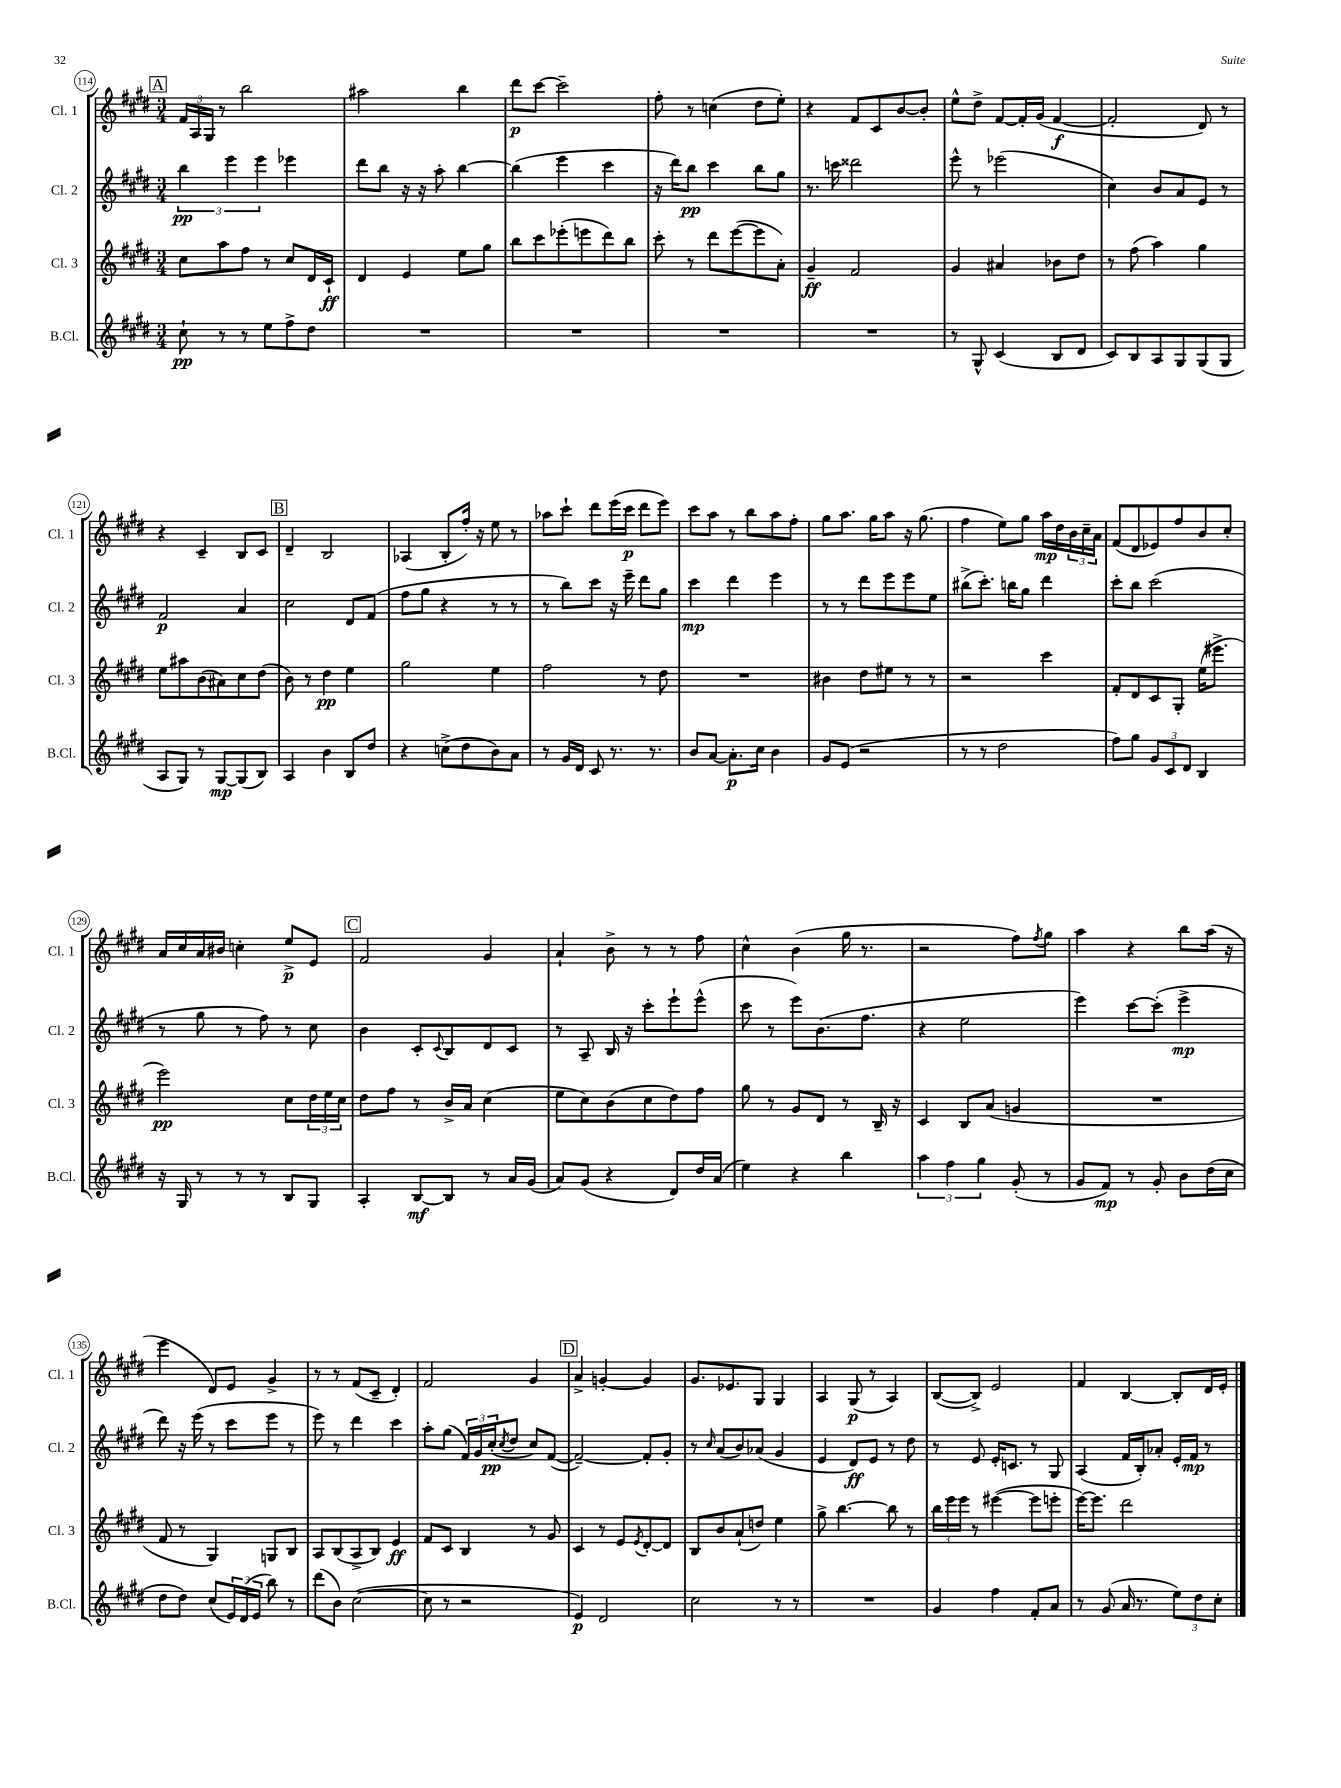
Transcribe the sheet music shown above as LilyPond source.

<<
\new StaffGroup <<
\new Staff = "s0" \with { instrumentName = "Cl. 1" shortInstrumentName = "Cl. 1" } {
    \clef treble \key e \major \numericTimeSignature \time 3/4
    \mark \markup { \box "A" } \tuplet 3/2 { fis'16 a16 gis16 } r8 b''2 |
    ais''2 b''4 |
    dis'''8\p cis'''8~ cis'''2-- |
    fis''8-. r8 c''4( dis''8 e''8-.) |
    r4 fis'8 cis'8 b'8~ b'8-. |
    e''8-^ dis''8-> fis'8~ fis'16-. gis'16( fis'4~\f |
    fis'2-. dis'8) r8 |
    r4 cis'4-- b8 cis'8 |
    \mark \markup { \box "B" } dis'4-- b2 |
    aes4( b8-. fis''16-.) r16 e''8 r8 |
    aes''8 cis'''8-! dis'''8 e'''16( cis'''16\p dis'''8 e'''8) |
    cis'''8 a''8 r8 b''8 a''8 fis''8-. |
    gis''8 a''8. gis''16 a''8 r16 gis''8.( |
    fis''4 e''8) gis''8 a''16\mp dis''16 \tuplet 3/2 { b'16 cis''16-- a'16 } |
    fis'8( dis'8 ees'8) fis''8 b'8 cis''8-. |
    a'16 cis''16 a'16 bis'16 c''4-. e''8->\p e'8 |
    \mark \markup { \box "C" } fis'2 gis'4 |
    a'4-! b'8-> r8 r8 fis''8 |
    cis''4-^ b'4( gis''16 r8. |
    r2 fis''8) \acciaccatura { fis''8 } gis''8 |
    a''4 r4 b''8 a''16( r16 |
    e'''4 dis'8) e'8 gis'4-> |
    r8 r8 fis'8( cis'8-- dis'4-.) |
    fis'2 gis'4 |
    \mark \markup { \box "D" } a'4-> g'4~-. g'4 |
    gis'8. ees'8. gis8 gis4 |
    a4 gis8\p( r8 a4) |
    b8~( b8->) e'2 |
    fis'4 b4~ b8-. dis'16 e'16-. \bar "|." |
}
\new Staff = "s1" \with { instrumentName = "Cl. 2" shortInstrumentName = "Cl. 2" } {
    \clef treble \key e \major \numericTimeSignature \time 3/4
    \mark \markup { \box "A" } \tuplet 3/2 { b''4\pp e'''4 e'''4 } ees'''4 |
    dis'''8 b''8 r16 r16 a''8-. b''4~ |
    b''4( e'''4 cis'''4 |
    r16 dis'''16) b''8\pp cis'''4 b''8 gis''8 |
    r8. c'''16 disis'''2 |
    e'''8-^ r8 ees'''2( |
    cis''4) b'8 a'8 e'8 r8 |
    fis'2\p a'4 |
    \mark \markup { \box "B" } cis''2 dis'8 fis'8( |
    fis''8 gis''8 r4 r8 r8 |
    r8 b''8) cis'''8 r16 e'''16-- dis'''8 gis''8 |
    cis'''4\mp dis'''4 e'''4 |
    r8 r8 dis'''8 e'''8 e'''8 e''8 |
    bis''8->( cis'''8.-.) b''16 gis''8 dis'''4 |
    cis'''8-. b''8 cis'''2( |
    r8 gis''8 r8 fis''8) r8 cis''8 |
    \mark \markup { \box "C" } b'4 cis'8-. \appoggiatura { cis'8 } b8 dis'8 cis'8 |
    r8 a8-- b16 r16 cis'''8-. e'''8-! e'''8-^( |
    cis'''8 r8 e'''8) b'8.( fis''8. |
    r4 e''2 |
    e'''4) cis'''8~ cis'''8-.( e'''4->\mp |
    dis'''8) r16 e'''16( r8 cis'''8 e'''8 r8 |
    e'''8) r8 dis'''4 cis'''4 |
    a''8-. gis''8( \tuplet 3/2 { fis'16) gis'16 cis''16-.\pp( } \acciaccatura { cis''8 } dis''8 cis''8) fis'8~( |
    \mark \markup { \box "D" } fis'2~--) fis'8-. gis'8-. |
    r8 \grace { cis''16 } a'8( b'8) aes'8( gis'4 |
    e'4 dis'8\ff) e'8 r8 dis''8 |
    r8 e'8 e'16-. c'8. r8 gis8 |
    a4( fis'16 b16-.) aes'8-. e'16-. fis'16\mp r8 \bar "|." |
}
\new Staff = "s2" \with { instrumentName = "Cl. 3" shortInstrumentName = "Cl. 3" } {
    \clef treble \key e \major \numericTimeSignature \time 3/4
    \mark \markup { \box "A" } cis''8 a''8 fis''8 r8 cis''8 dis'16 cis'16-!\ff |
    dis'4 e'4 e''8 gis''8 |
    b''8 cis'''8 ees'''8-.( e'''8 dis'''8) b''8 |
    cis'''8-. r8 dis'''8 e'''8~( e'''8 a'8-.) |
    gis'4--\ff fis'2 |
    gis'4 ais'4 bes'8 dis''8 |
    r8 fis''8( a''4) gis''4 |
    e''8 ais''8 b'8( ais'8) cis''8 dis''8( |
    \mark \markup { \box "B" } b'8) r8 dis''4\pp e''4 |
    gis''2 e''4 |
    fis''2 r8 dis''8 |
    R2. |
    bis'4 dis''8 eis''8 r8 r8 |
    r2 cis'''4 |
    fis'8-. dis'8 cis'8 gis8-. e''16( eis'''8.-> |
    e'''2\pp) cis''8 \tuplet 3/2 { dis''16 e''16 cis''16 } |
    \mark \markup { \box "C" } dis''8 fis''8 r8 b'16-> a'16 cis''4( |
    e''8 cis''8) b'8( cis''8 dis''8) fis''8 |
    gis''8 r8 gis'8 dis'8 r8 b16-- r16 |
    cis'4 b8 a'8( g'4 |
    R2. |
    fis'8 r8 gis4) g8 b8 |
    a8 b8( a8-> b8) e'4\ff |
    fis'8 cis'8 b4 r8 gis'8 |
    \mark \markup { \box "D" } cis'4 r8 e'8 \acciaccatura { e'8 } dis'8~-. dis'8 |
    b8 b'8 a'8-!( d''8) e''4 |
    gis''8-> b''4.~ b''8 r8 |
    \tuplet 3/2 { b''16 e'''16 e'''16 } r8 eis'''4~( eis'''8 e'''8-. |
    e'''16~) e'''8. dis'''2 \bar "|." |
}
\new Staff = "s3" \with { instrumentName = "B.Cl." shortInstrumentName = "B.Cl." } {
    \clef treble \key e \major \numericTimeSignature \time 3/4
    \mark \markup { \box "A" } cis''8-!\pp r8 r8 e''8 fis''8-> dis''8 |
    R2. |
    R2. |
    R2. |
    R2. |
    r8 gis8-^ cis'4( b8 dis'8 |
    cis'8) b8 a8 gis8 gis8( gis8 |
    a8 gis8) r8 gis8~\mp gis8( b8) |
    \mark \markup { \box "B" } a4 b'4 b8 dis''8 |
    r4 c''8->( dis''8 b'8) a'8 |
    r8 gis'16 dis'16 cis'8 r8. r8. |
    b'8 a'8~ a'8.-.\p cis''16 b'4 |
    gis'8 e'8( r2 |
    r8 r8 dis''2 |
    fis''8) gis''8 \tuplet 3/2 { gis'8 cis'8 dis'8 } b4 |
    r16 gis16 r8 r8 r8 b8 gis8 |
    \mark \markup { \box "C" } a4-. b8~\mf b8 r8 a'16 gis'16( |
    a'8) gis'8( r4 dis'8) dis''16 a'16( |
    e''4) r4 b''4 |
    \tuplet 3/2 { a''4 fis''4 gis''4 } gis'8-.( r8 |
    gis'8 fis'8\mp) r8 gis'8-. b'8 dis''16( cis''16 |
    dis''8 dis''8) cis''8( \tuplet 3/2 { e'16) dis'16( e'16 } b''8) r8 |
    dis'''8( b'8) cis''2~( |
    cis''8 r8 r2 |
    \mark \markup { \box "D" } e'4\p) dis'2 |
    cis''2 r8 r8 |
    R2. |
    gis'4 fis''4 fis'8-. a'8 |
    r8 gis'8( a'16 r8. \tuplet 3/2 { e''8) dis''8 cis''8-. } \bar "|." |
}
>>
>>
\layout { \context { \Score currentBarNumber = #114 \override BarNumber.stencil = #(make-stencil-circler 0.1 0.3 ly:text-interface::print) } }
